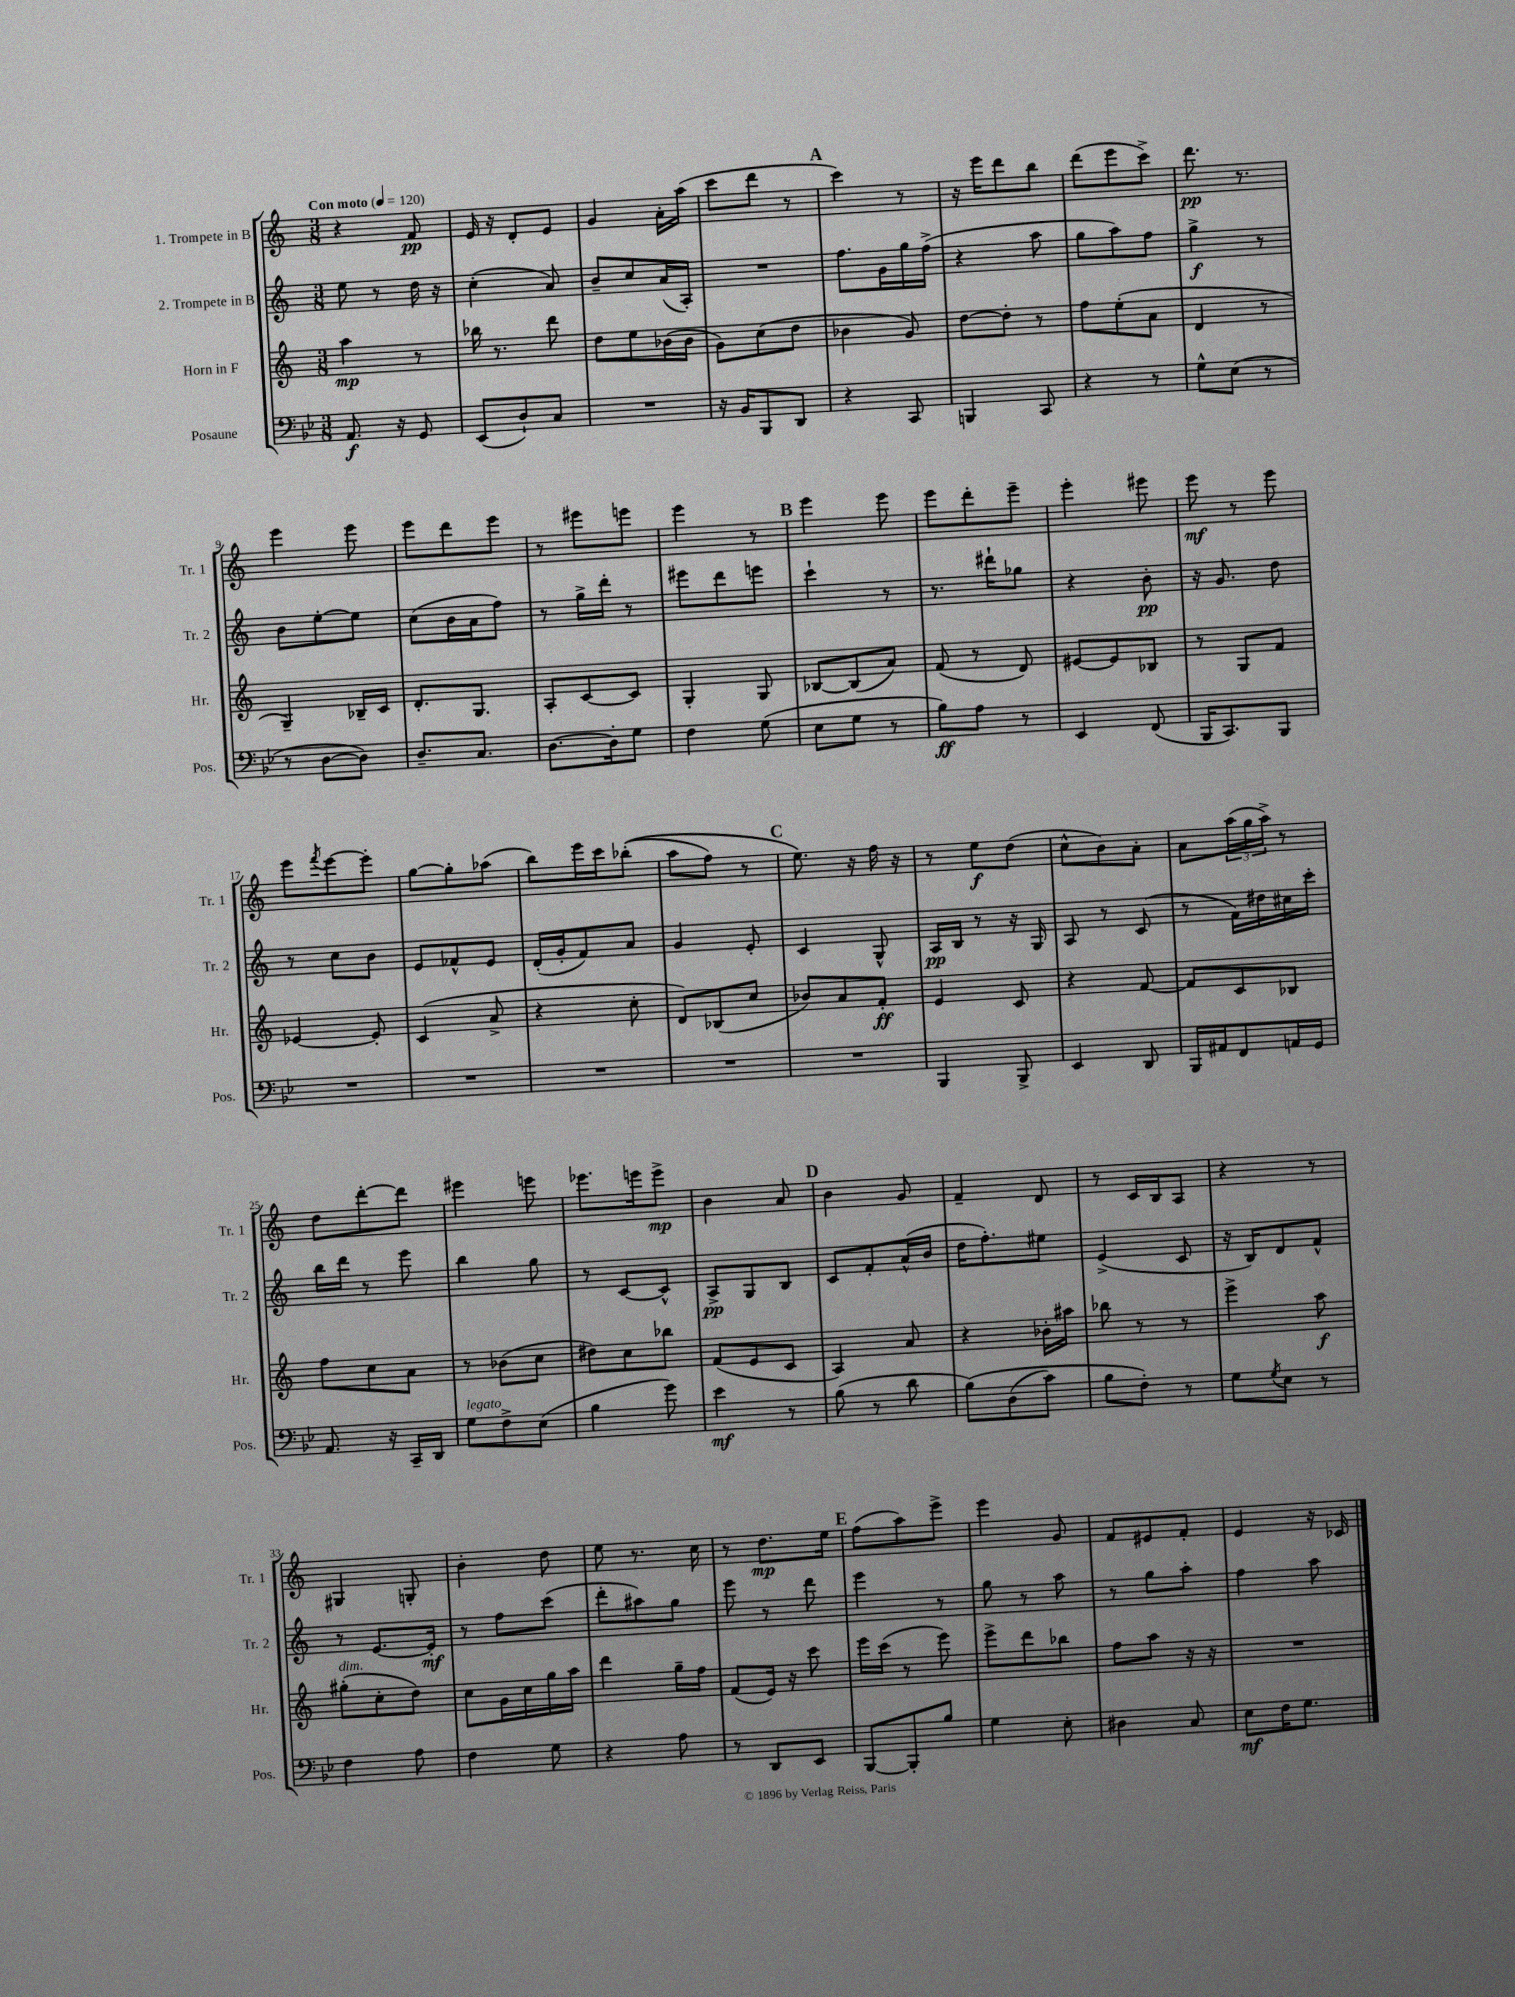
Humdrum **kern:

**kern	**kern	**kern	**kern
*staff4	*staff3	*staff2	*staff1
*clefF4	*clefG2	*clefG2	*clefG2
*k[b-e-]	*k[]	*k[]	*k[]
*M3/8	*M3/8	*M3/8	*M3/8
*MM120	*MM120	*MM120	*MM120
8.AA/	4aa\	8ee\	4r
.	.	8r	.
16r	.	.	.
8GG/	8r	16dd\	8f/
.	.	16r	.
=	=	=	=
(8EE-/L	16bb-\	(4cc'\	16e/
.	8.r	.	16r
8D`/)	.	.	8d'/L
8C/J	8ddd\	8a/)	8e/J
=	=	=	=
4.r	8dd\L	8b~/L	4g/
.	8ee\	8cc/	.
.	(16b-\L	(16a/L	16a'\LL
.	16b-\JJ	16A'/JJ)	(16aa\JJ
=	=	=	=
16r	8g\L)	4.r	8ccc\L
16BB-/LK	.	.	.
8BBB-/	(8cc\	.	8ddd\J
8DD/J	8dd\J	.	8r
=	=	=	=
4r	4b-\	8.ff\L	4ccc\)
.	.	16g\L	.
8CC/	8g/)	16gg\	8r
.	.	(16ff^\JJ	.
=	=	=	=
4BBB/	[8dd\L	4r	16r
.	.	.	16eee\LK
.	8dd'\]J	.	8ddd\
8CC/	8r	8aa\	8bb\J
=	=	=	=
4r	8ff\L	8gg\L	(8ddd\L
.	(8ee'\	8aa\)	8eee\
8r	8a\J	8ff\J	8ccc^\J)
=	=	=	=
8G^^\L	4d/	4gg^\	8.ddd\
(8E-\J	.	.	.
.	.	.	8.r
8r	8r	8r	.
=	=	=	=
8r	4G~/)	8b\L	4eee\
[8D\L	.	[8ee'\	.
8D\]J)	16B-~/LL	8ee\]J	8eee\
.	16c/JJ	.	.
=	=	=	=
8.D~/L	8.d'/L	(8cc\L	8eee\L
.	.	16b\L	8ddd\
8.C/J	8.G/J	16a\J	.
.	.	8ff\J)	8eee\J
=	=	=	=
[8.D\L	8A'/L	8r	8r
.	[8c/	16gg^\LL	8eee#\L
16D'\]k	.	16ddd'\JJ	.
8G\J	8c/]J	8r	8eee\J
=	=	=	=
4F\	4G'/	8eee#\L	4eee\
.	.	8ddd\	.
(8G\	8G/	8eee\J	8r
=	=	=	=
8E-\L	[8B-/L	4ccc`\	4eee\
8G\J	(8B-/]	.	.
8r	8a/J)	8r	8eee\
=	=	=	=
8B-\L)	(8f/	8.r	8eee\L
8A\J	8r	.	8ddd'\
.	.	16ddd#`\LK	.
8r	8d/)	8gg-\J	8eee~\J
=	=	=	=
4EE-/	[8e#/L	4r	4eee'\
.	8e#/]	.	.
(8FF/	8B-/J	8b'\	8eee#\
=	=	=	=
16BBB-/LK	8r	16r	8eee\
8.CC/)	.	8.g/	.
.	8G/L	.	8r
8BBB-/J	8f/J	8dd\	8eee\
=	=	=	=
4.r	[4e-/	8r	8eee\L
.	.	.	8qfff/
.	.	8cc\L	[8eee\
.	8e-'/]	8b\J	8eee'\]J
=	=	=	=
4.r	(4c/	8e/L	[8gg\L
.	.	8f-^^/	8gg'\]
.	8a^/	8e/J	(8aa-\J
=	=	=	=
4.r	4r	(16d'/LL	8bb\L)
.	.	16g'/J	.
.	.	8f/)	16eee\L
.	.	.	16ccc\J
.	8cc'\	8a/J	&((8bb-'\J
=	=	=	=
4.r	8d/L)	4g/	8aa\L
.	(8B-/	.	8ff\J)
.	8cc/J	8e'/	8r
=	=	=	=
4.r	8b-/L)	4c/	8.ee\&)
.	8a/	.	.
.	.	.	16r
.	8f'/J	8G^^/	16ff\
.	.	.	16r
=	=	=	=
4BBB-/	4e/	16A/LL	8r
.	.	16B/JJ	.
.	.	8r	8ee\L
8BBB-^/	8c/	16r	(8dd\J
.	.	16G/	.
=	=	=	=
4EE-/	4r	8A/	8cc^^\L
.	.	8r	8b\)
8DD/	[8f/	(8c/	8a'\J
=	=	=	=
16BBB-/LL	8f/]L	8r	8a\L
16AA#/J	.	.	.
8FF/	8c/	16f\LL)	(24aa\L
.	.	.	24gg\
.	.	16dd#\	.
.	.	.	24aa^\JJ)
16AA/L	8B-/J	16cc#\	8r
16GG/JJ	.	16ccc'\JJ	.
=	=	=	=
8.AA/	8ff\L	16bb\LL	8dd\L
.	.	16ddd\JJ	.
.	8cc\	8r	[8ddd'\
16r	.	.	.
16CC~/LL	8a\J	8eee\	8ddd\]J
16DD/JJ	.	.	.
=	=	=	=
8G\L	8r	4bb\	4eee#\
8F^\	(8b-\L	.	.
(8E-\J	8cc\J	8gg\	8eee\
=	=	=	=
4B-\	8dd#\L)	8r	8.eee-\L
.	8cc\	[8c/L	.
.	.	.	16eee\k
8g\)	8bb-\J	8c^^/]J	8eee^\J
=	=	=	=
4e-\	(8f/L	8A^/L	4b\
.	8e/	8G/	.
8r	8c/J	8B/J	8a/
=	=	=	=
(8B-\	4A/)	8c/L	4b\
8r	.	8f'/	.
8d\	8a/	(16a^^/L	8g/
.	.	16b/JJ	.
=	=	=	=
&(8B-\L)	4r	16dd\LK	4f~/
.	.	8.ff'\)	.
(8D\	.	.	.
8c\J)	16b-'\LL	8ee#\J	8d/
.	16aa#\JJ	.	.
=	=	=	=
8B-\L	8bb-\	(4e^/	8r
8F'\J&)	8r	.	16c/LL
.	.	.	16B/J
8r	8r	8c/	8A/J
=	=	=	=
8G\L	4eee^\	16r	4r
.	.	16B/LK)	.
8qG/	.	.	.
8E-\J	.	8d/	.
8r	8aa\	8f^^/J	8r
=	=	=	=
4F\	(8gg#'\L	8r	4G#/
.	8cc'\	[8.e/L	.
8A\	8dd\J)	.	8G'/
.	.	16e'/]Jk	.
=	=	=	=
4F\	8cc\L	8r	4b'\
.	16g\L	8ff\L	.
.	16cc\	.	.
8G\	16gg\	(8ccc\J	8dd\
.	16aa\JJ	.	.
=	=	=	=
4r	4ddd\	8ddd'\L	8ee\
.	.	8aa#\)	8.r
8A\	16gg~\LL	8gg\J	.
.	16ff\JJ	.	16cc\
=	=	=	=
8r	(8f/L	8eee\	8r
8DD/L	16e/Jk)	8r	8.dd\L
.	16r	.	.
8EE-/J	8ccc\	8ddd\	.
.	.	.	16ee\Jk
=	=	=	=
[8BBB-/L	16eee\LL	4eee\	(8ff\L
.	(16ccc\JJ	.	.
8BBB-'/]	8r	.	8aa\)
8B-/J	8eee\)	8r	8eee^\J
=	=	=	=
4G\	8eee^\L	8gg\	4eee\
.	8ddd\	8r	.
8E-'\	8bb-\J	8aa\	8g/
=	=	=	=
4D#\	8ff\L	8r	8f/L
.	8aa\J	8gg\L	8e#/
8C/	16r	8aa'\J	8f'/J
.	16r	.	.
=	=	=	=
8E-\L	4.r	4ff\	4e/
16F\K	.	.	.
8.G\J	.	.	.
.	.	8aa\	16r
.	.	.	16c-/
==	==	==	==
*-	*-	*-	*-
